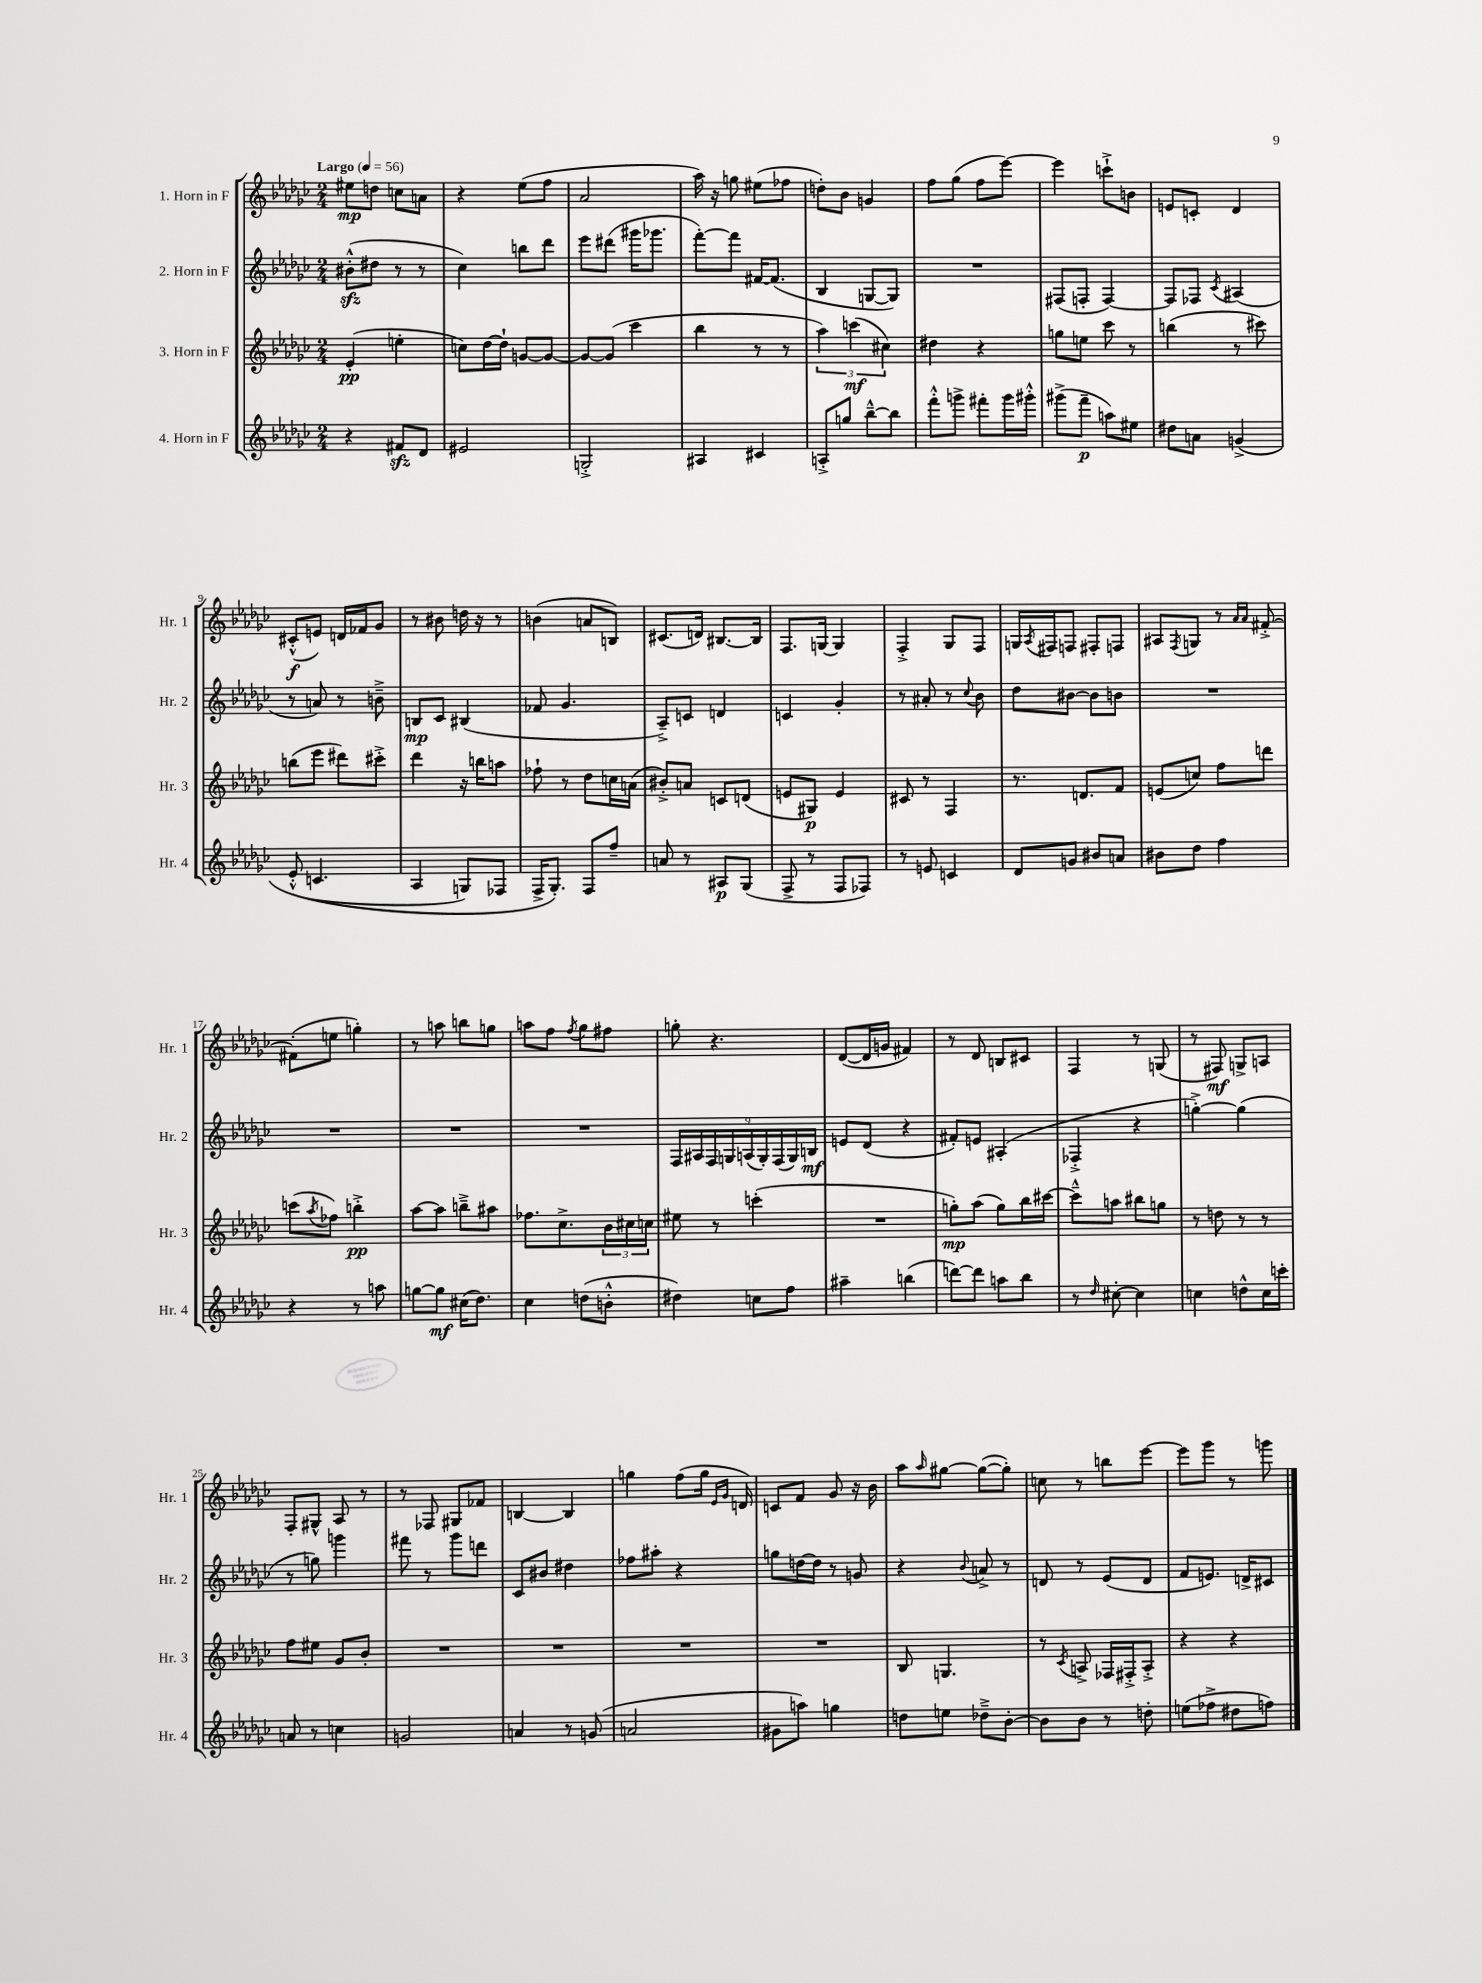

**kern	**kern	**kern	**kern
*staff4	*staff3	*staff2	*staff1
*clefG2	*clefG2	*clefG2	*clefG2
*k[b-e-a-d-g-c-]	*k[b-e-a-d-g-c-]	*k[b-e-a-d-g-c-]	*k[b-e-a-d-g-c-]
*M2/4	*M2/4	*M2/4	*M2/4
*MM56	*MM56	*MM56	*MM56
4r	(4e-'	(8b#'^^	8ee#
.	.	8dd#	8dd
8f#	4ee'	8r	8cc
8d-	.	8r	8a
=	=	=	=
2e#	8cc)	4cc-)	4r
.	[16dd-	.	.
.	16dd-`]	.	.
.	[8g	8bb	(8ee-
.	8g_	8ddd-	8ff
=	=	=	=
2G'^	8g_	8eee-	2a-
.	(8g]	(8ddd#	.
.	4ccc-	16ggg#	.
.	.	8.ggg-	.
=	=	=	=
4A#	4bb-	[8fff')	16aa-)
.	.	.	16r
.	.	8fff]	8gg
4c#	8r	[16f#	(8ee#
.	.	(8.f#]	.
.	8r	.	8ff-
=	=	=	=
8A'^	6aa-)	4B-	8dd')
8gg	.	.	8b-
.	(6ccc	.	.
[8bb-~^^	.	[8G	4g
.	6cc#)	.	.
8bb-]	.	8G])	.
=	=	=	=
8fff'^^	4dd#	2r	8ff
8ggg^	.	.	(8gg-
8fff#'	4r	.	8ff
16ggg	.	.	[8eee-)
16ggg#'^^	.	.	.
=	=	=	=
(8ggg#^	8gg	(8F#	4eee-]
8fff~	8ee	8F'	.
8aa)	8ccc-	[4F)	8ccc`^
8ee#	8r	.	8b
=	=	=	=
8dd#	(4bb	8F]	8e
8a	.	8F-	8c'
.	.	8qc-	.
&(4g^	8r	(4A#	4d-
.	8ccc#)	.	.
=	=	=	=
(8e-'^^	(8bb	8r	(8c#'^^
4.c	8eee-	8a)	8e)
.	8ddd#)	8r	16d
.	.	.	16f-
.	8ccc#'^	8b~^	8g-
=	=	=	=
4A-	4ddd-	8B	8r
.	.	8c-	8b#
8G)	16r	(4B#	16dd
.	16bb	.	16r
8F-	8aa	.	8r
=	=	=	=
16F^	8ff-`	8f-	(4b
8.G-'&)	.	.	.
.	8r	4.g-	.
8F	8dd-	.	8a
8ff~	16cc	.	8B)
.	(16a	.	.
=	=	=	=
8a	8b#'^)	8A-~^)	(8.c#
8r	8a	8c	.
.	.	.	16d)
8A#	8c	4d	[8.B#
(8G-	(8d	.	.
.	.	.	16B#]
=	=	=	=
8F^	8e	4c	8.F
8r	8G#)	.	.
.	.	.	[16G
8F	4e	4g-'	4G]
8F-)	.	.	.
=	=	=	=
8r	8c#	8r	4F'^
8e	8r	8a#'	.
4c	4F	8r	8G-
.	.	8qqcc-	.
.	.	8b-	8F
=	=	=	=
8d-	8.r	8dd-	16G
.	.	.	8qA-
.	.	.	16F#
8g	.	[8b#	8F
.	8.d	.	.
8b#	.	8b#]	8F#'
8a	8f	8b	8F
=	=	=	=
8b#	(8e	2r	8A#
.	.	.	8qF
8dd-	8cc)	.	8G
4ff	8ff	.	8r
.	.	.	16qqa-
.	.	.	16qqa-
.	8ddd	.	[8f#'^
=	=	=	=
4r	(8ccc	2r	(8f#']
.	8qaa-	.	.
.	8ff-)	.	8ee
8r	4bb'^	.	4gg')
8aa	.	.	.
=	=	=	=
[8gg	[8aa-	2r	8r
8gg]	8aa-]	.	8aa
(16cc#	8bb~^	.	8bb
8.dd-)	.	.	.
.	8aa#	.	8gg
=	=	=	=
4cc-	8.ff-	2r	8aa
.	.	.	8ff
.	8.cc-^	.	.
.	.	.	8qff
(8dd	.	.	8gg-
8b'^^	24b-	.	8ff#
.	24cc#	.	.
.	24cc	.	.
=	=	=	=
4dd#)	8ee#	18F	8gg'
.	.	18A#	.
.	.	18F	.
.	8r	.	4.r
.	.	18G	.
.	.	(18A	.
8cc	(4ccc'	.	.
.	.	18G')	.
.	.	(18F	.
8ff	.	.	.
.	.	18G)	.
.	.	18B	.
=	=	=	=
4aa#~	2r	8e	([8d-
.	.	(8d-	16d-]
.	.	.	16g
(4bb	.	4r	4f#)
=	=	=	=
[8ddd)	8gg')	8f#')	8r
8ddd]	(8aa-	8e	8d-
8aa	8gg)	(4A#'	8B
8bb-	16bb-	.	8c#
.	[16ccc#	.	.
=	=	=	=
8r	8ccc#~^^]	4F-'^	4F
16qqdd-	.	.	.
[8cc#'	8aa	.	.
4cc#]	8bb#	4r	8r
.	8gg	.	(8G
=	=	=	=
4cc	8r	[4gg'^)	8r
.	8dd	.	8F#)
8dd^^	8r	(4gg]	8G^
16cc	8r	.	8A
16ccc'	.	.	.
=	=	=	=
8a	8ff	8r	8F'
8r	8ee#	8gg)	8G#^^
4cc	8g-	4ggg	8A-
.	8b-'	.	8r
=	=	=	=
2g	2r	8fff#	8r
.	.	8r	8F-
.	.	8ggg-	8G#
.	.	8ddd	8f-
=	=	=	=
4a	2r	8c-	[4B
.	.	8b#	.
8r	.	4dd#	4B]
(8g	.	.	.
=	=	=	=
2a	2r	8ff-	4gg
.	.	8aa#'	.
.	.	4r	(8ff
.	.	.	16gg
.	.	.	16qqe-
.	.	.	16qqg-
.	.	.	16d)
=	=	=	=
8g#	2r	8gg	8c
8aa)	.	[16dd	8f
.	.	16dd]	.
4gg	.	8r	8g-
.	.	8g	16r
.	.	.	16b-
=	=	=	=
8dd	8B-	4r	8aa-
.	.	.	16qqaa-
8ee	4.G	.	[8gg#
.	.	8qqb-	.
8dd-~^	.	8a^	(8gg#_
[8b-'	.	8r	8gg#'])
=	=	=	=
8b-]	8r	8d	8cc
.	8qc-	.	.
8b-	8A^	8r	8r
8r	16F-	(8e-	8bb
.	16F#'^	.	.
8dd'	8A'^	8d	[8eee-
=	=	=	=
(8ee	4r	8f	8eee-]
8ff-^	.	8.e)	8ggg-
8dd#	4r	.	8r
.	.	16d^	.
8ff)	.	8c#	8ggg
==	==	==	==
*-	*-	*-	*-
